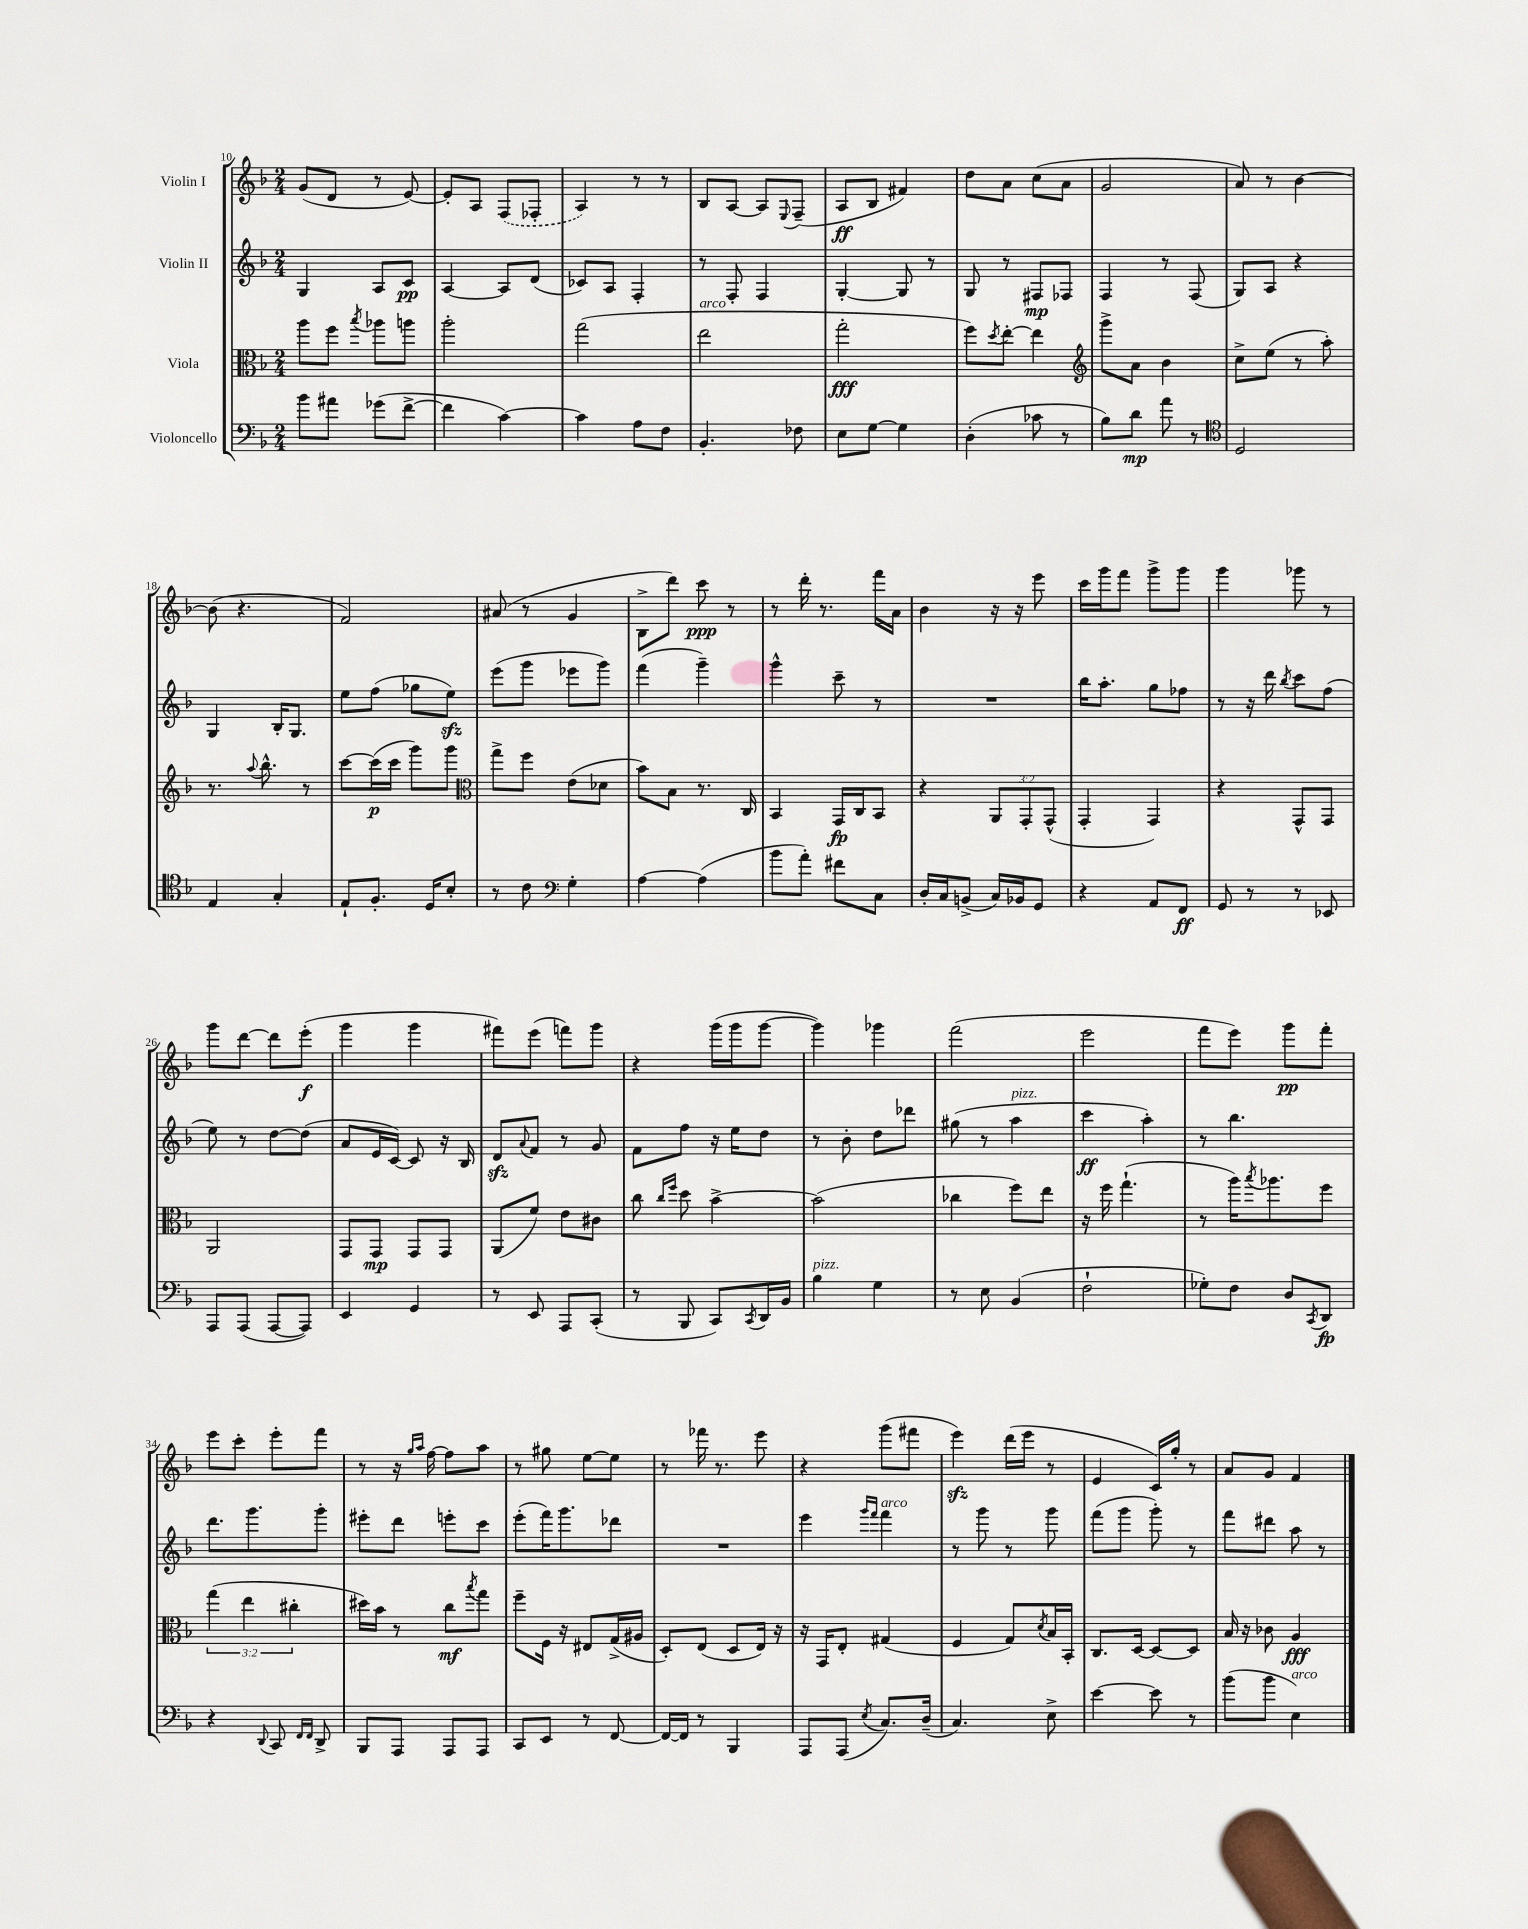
<<
\new StaffGroup <<
\new Staff = "s0" \with { instrumentName = "Violin I" } {
    \clef treble \key f \major \numericTimeSignature \time 2/4
    g'8( d'8 r8 e'8~) |
    e'8-. a8 \once \slurDashed f8( fes8-. |
    a4) r8 r8 |
    bes8 a8~ a8 \appoggiatura { e8 } f8--( |
    a8\ff bes8 fis'4) |
    d''8 a'8 c''8( a'8 |
    g'2 |
    a'8) r8 bes'4~ |
    bes'8( r4. |
    f'2) |
    ais'8( r8 g'4 |
    bes8-> d'''8) c'''8\ppp r8 |
    r8 d'''16-. r8. f'''16 a'16 |
    bes'4 r16 r16 e'''8 |
    c'''16 g'''16 f'''8 g'''8-> g'''8 |
    g'''4 ges'''8 r8 |
    g'''8 d'''8~ d'''8 e'''8-.\f( |
    g'''4 g'''4 |
    fis'''8) e'''8( f'''8) g'''8 |
    r4 g'''16( g'''16 g'''8~ |
    g'''4) ges'''4 |
    f'''2( |
    e'''2 |
    f'''8 e'''8) g'''8\pp f'''8-. |
    e'''8 c'''8-. e'''8-. f'''8 |
    r8 r16 \grace { g''16 a''16 } f''16~ f''8 a''8 |
    r8 gis''8 e''8~ e''8 |
    r8 fes'''16 r8. e'''8 |
    r4 g'''8( fis'''8 |
    e'''4\sfz) d'''16( e'''16 r8 |
    e'4 c'16) g''16-. r8 |
    a'8 g'8 f'4 \bar "|." |
}
\new Staff = "s1" \with { instrumentName = "Violin II" } {
    \clef treble \key f \major \numericTimeSignature \time 2/4
    g4 a8 c'8\pp |
    a4~ a8 d'8( |
    ces'8) a8 f4-. |
    r8 f8-. f4 |
    g4~-. g8 r8 |
    g8 r8 fis8\mp fes8 |
    f4 r8 f8( |
    g8) a8 r4 |
    g4 bes16-. g8. |
    e''8 f''8( ges''8 e''8\sfz) |
    e'''8( g'''8 ees'''8 g'''8) |
    f'''4( g'''4--) |
    g'''4-^ c'''8-- r8 |
    R2 |
    bes''16 a''8.-. g''8 fes''8 |
    r8 r16 d'''16 \acciaccatura { bes''8 } c'''8 f''8( |
    e''8) r8 d''8~ d''8( |
    a'8 e'16 c'16~) c'8 r16 bes16 |
    d'8\sfz \appoggiatura { a'8 } f'8 r8 g'8 |
    f'8 f''8 r16 e''16 d''8 |
    r8 bes'8-. d''8 des'''8 |
    gis''8( r8 a''4^\markup { \italic "pizz." } |
    c'''4\ff a''4-.) |
    r8 bes''4. |
    d'''8. g'''8. g'''8-. |
    eis'''8-. d'''8 e'''8-. c'''8 |
    e'''8-.( f'''16) g'''8. des'''8 |
    R2 |
    e'''4 \grace { g'''16 f'''16 } f'''4^\markup { \italic "arco" } |
    r8 g'''8 r8 g'''8 |
    f'''8( g'''8 g'''8-.) r8 |
    f'''8 dis'''8 a''8 r8 \bar "|." |
}
\new Staff = "s2" \with { instrumentName = "Viola" } {
    \clef alto \key f \major \numericTimeSignature \time 2/4 \override Staff.TupletNumber.text = #tuplet-number::calc-fraction-text
    a''8 f''8 \acciaccatura { bes''8 } aes''8 a''8 |
    a''2-. |
    g''2( |
    e''2^\markup { \italic "arco" } |
    g''2-.\fff |
    f''8) \acciaccatura { d''8 } e''8~-. e''4 |
    \clef treble g'''8-> a'8 bes'4 |
    c''8-> e''8( r8 a''8-.) |
    r8. \appoggiatura { a''8 } bes''8.-^ r8 |
    c'''8~ c'''16\p( c'''16 g'''8) g'''8 |
    \clef alto g''8-> f''8 e'8( des'8 |
    bes'8) bes8 r8. c16 |
    bes,4 g,16\fp c16 bes,8 |
    r4 \tuplet 3/2 { a,8 g,8-. g,8-^( } |
    g,4-. g,4) |
    r4 g,8-^ g,8 |
    a,2 |
    g,8 g,8\mp g,8 g,8 |
    a,8( f'8) e'8 cis'8 |
    c''8 \grace { c''16 f''16 } d''8 bes'4~-> |
    bes'2( |
    ces''4 f''8) e''8 |
    r16 f''16 g''4.-!( |
    r8 a''16) \acciaccatura { bes''8 } aes''8. f''8 |
    \tuplet 3/2 { g''4( e''4 cis''4-. } |
    dis''16) bes'16 r8 c''8\mf \acciaccatura { bes''8 } g''8 |
    f''8-- f16 r16 eis8 g16->( ais16 |
    d8-.) e8( d8 e16) r16 |
    r16 g,16 e8-. gis4( |
    f4 g8) \acciaccatura { d'8 } bes16 bes,16-. |
    c8. d16~ d8~ d8 |
    bes16 r16 ces'8 a4\fff \bar "|." |
}
\new Staff = "s3" \with { instrumentName = "Violoncello" } {
    \clef bass \key f \major \numericTimeSignature \time 2/4
    bes'8 ais'8 ges'8( f'8~-> |
    f'4 c'4~) |
    c'4 a8 f8 |
    bes,4.-. fes8 |
    e8 g8~ g4 |
    d4-.( ces'8 r8 |
    bes8) d'8\mp a'8 r8 |
    \clef tenor d2 |
    e4 g4-. |
    e8-! f8.-. d16 bes8-. |
    r8 c'8 \clef bass g4-. |
    a4~ a4( |
    bes'8 a'8-.) fis'8 c8 |
    d16-. c16 b,8->( c16) bes,16 g,8 |
    r4 a,8 f,8\ff |
    g,8 r8 r8 ees,8 |
    a,,8 a,,8( a,,8~ a,,8) |
    e,4 g,4 |
    r8 e,8 a,,8 c,8-.( |
    r8 bes,,8 c,8) \acciaccatura { c,8 } d,16 bes,16 |
    bes4^\markup { \italic "pizz." } g4 |
    r8 e8 bes,4( |
    f2-! |
    ges8-.) f8 d8 \acciaccatura { c,8 } d,8\fp |
    r4 \appoggiatura { d,8 } c,8 \grace { f,16 f,16 } d,8-> |
    bes,,8 a,,8 a,,8 a,,8 |
    c,8 e,8 r8 f,8~ |
    f,16~ f,16 r8 bes,,4 |
    a,,8 a,,8( \acciaccatura { e8 } c8.) d16--( |
    c4.) e8-> |
    e'4~ e'8 r8 |
    bes'8( bes'8 e4^\markup { \italic "arco" }) \bar "|." |
}
>>
>>
\layout { \context { \Score currentBarNumber = #10 } }
